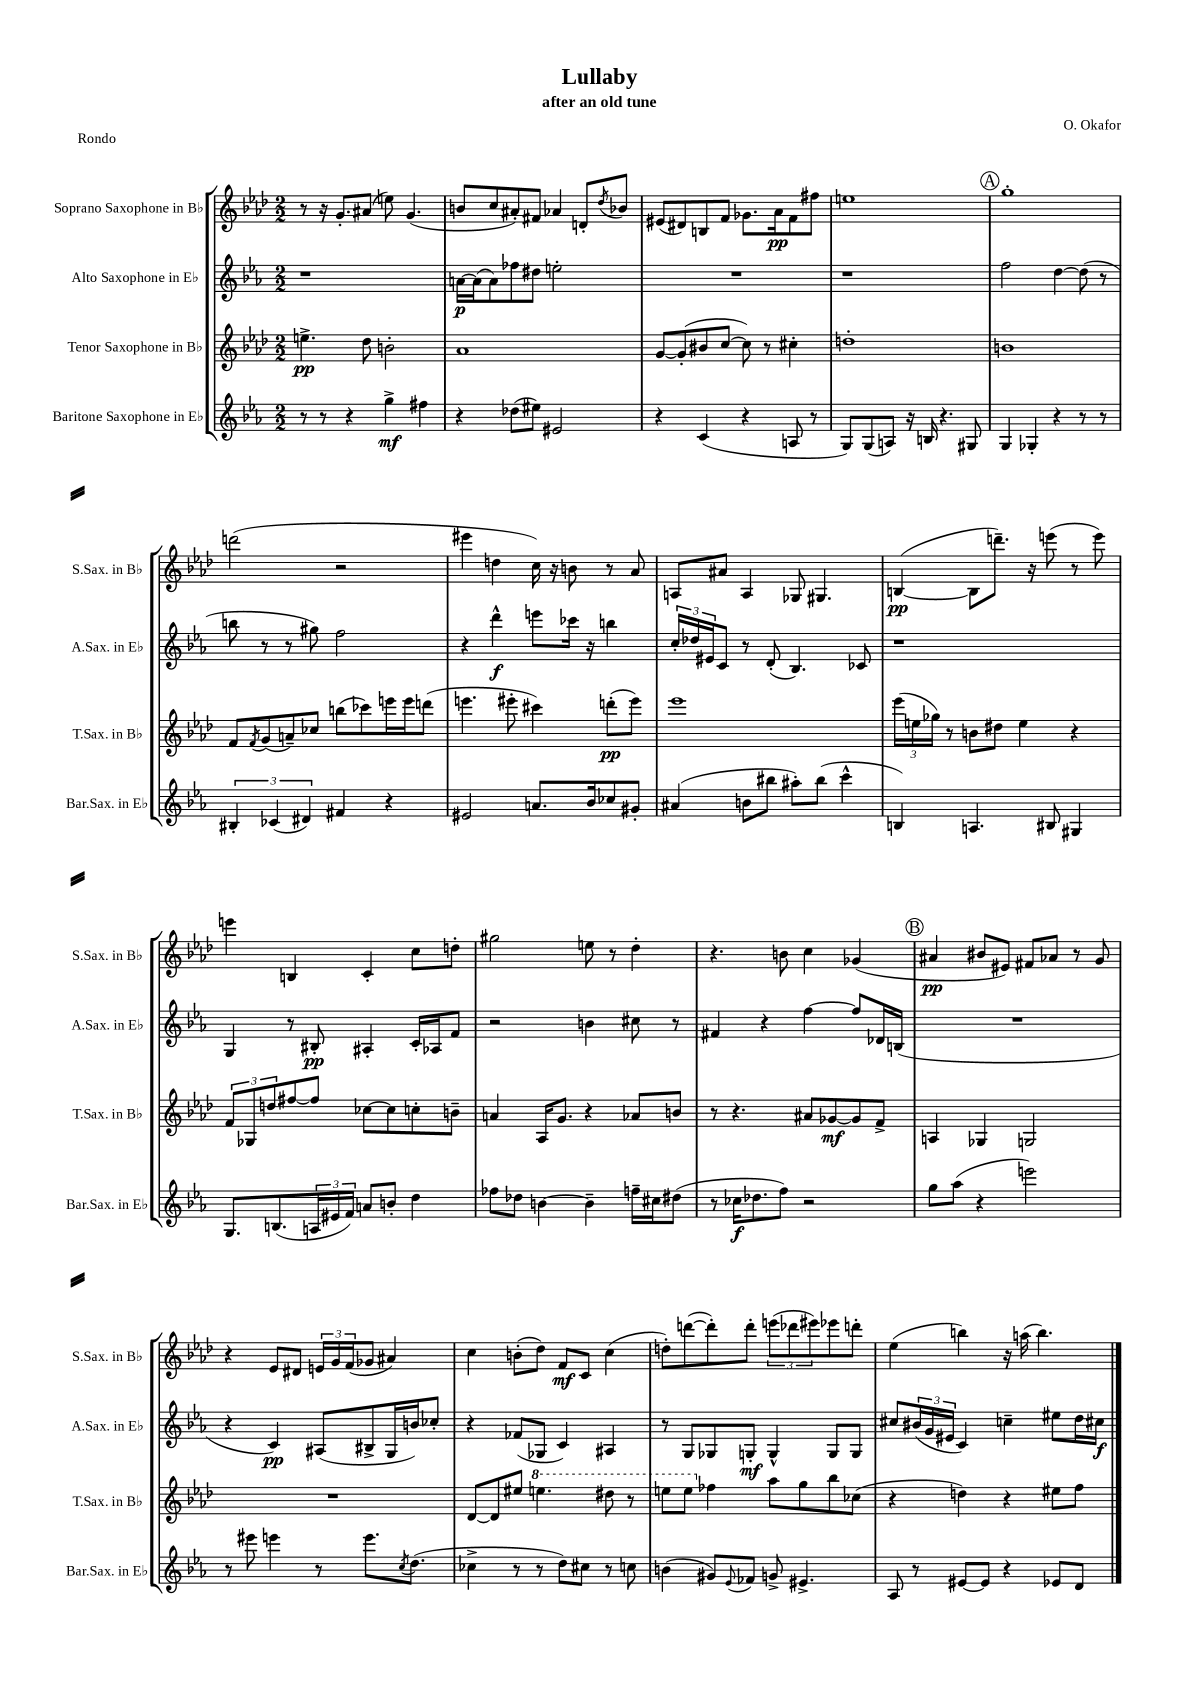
\header { title = "Lullaby" composer = "O. Okafor" subtitle = "after an old tune" piece = "Rondo" }
<<
\new StaffGroup <<
\new Staff = "s0" \with { instrumentName = "Soprano Saxophone in Bb" shortInstrumentName = "S.Sax. in Bb" } {
    \clef treble \key aes \major \numericTimeSignature \time 2/2
    r8 r16 g'8.-. ais'8( e''8) g'4.( |
    b'8 c''8 ais'8-.) fis'8 aes'4 d'8-. \acciaccatura { des''8 } bes'8 |
    eis'8( dis'8) b8 f'8 ges'8. aes'16\pp f'8 fis''8 |
    e''1 |
    \mark \markup { \circle "A" } g''1-. |
    d'''2( r2 |
    eis'''4 d''4 c''16) r16 b'8 r8 aes'8 |
    a8 ais'8 a4 ges8 gis4. |
    b4~\pp( b8 d'''8.--) r16 e'''8( r8 e'''8) |
    e'''4 b4 c'4-. c''8 d''8-. |
    gis''2 e''8 r8 des''4-. |
    r4. b'8 c''4 ges'4( |
    \mark \markup { \circle "B" } ais'4\pp bis'8 eis'8) fis'8 aes'8 r8 g'8 |
    r4 ees'8 dis'8 \tuplet 3/2 { e'16 g'16 f'16( } ges'8 ais'4) |
    c''4 b'8-.( des''8) f'8\mf c'8 c''4( |
    d''8-.) d'''8~( d'''8-.) d'''8-. \tuplet 3/2 { e'''8( des'''8 eis'''8) } ees'''8 d'''8-. |
    ees''4( b''4) r16 a''16( b''4.) \bar "|." |
}
\new Staff = "s1" \with { instrumentName = "Alto Saxophone in Eb" shortInstrumentName = "A.Sax. in Eb" } {
    \clef treble \key ees \major \numericTimeSignature \time 2/2
    r1 |
    a'16~\p a'16( a'8) fes''8 dis''8 e''2-. |
    R1 |
    r1 |
    \mark \markup { \circle "A" } f''2 d''4~ d''8( r8 |
    b''8 r8 r8 gis''8) f''2 |
    r4 d'''4-^\f e'''8 ces'''16 r16 b''4 |
    \tuplet 3/2 { c''16-. des''16 eis'16 } c'8 r8 d'8-.( bes4.) ces'8 |
    r1 |
    g4 r8 bis8-.\pp ais4-. c'16-. aes16 f'8 |
    r2 b'4 cis''8 r8 |
    fis'4 r4 f''4~ f''8 des'16 b16( |
    \mark \markup { \circle "B" } R1 |
    r4 c'4\pp) ais8( bis8-> g16 b'16) ces''8-. |
    r4 fes'8( ges8 c'4) ais4 |
    r8 g8 ges8 g8-.\mf g4-^ g8 g8 |
    cis''8 \tuplet 3/2 { bis'16( g'16 eis'16 } c'4) c''4-- eis''8 d''16 cis''16\f \bar "|." |
}
\new Staff = "s2" \with { instrumentName = "Tenor Saxophone in Bb" shortInstrumentName = "T.Sax. in Bb" } {
    \clef treble \key aes \major \numericTimeSignature \time 2/2
    e''4.->\pp des''8 b'2-. |
    aes'1 |
    g'8~ g'8-.( bis'8 c''8~ c''8) r8 cis''4-. |
    d''1-. |
    \mark \markup { \circle "A" } b'1 |
    f'8 \acciaccatura { f'8 } g'8( a'8--) ces''8 b''8( ces'''8) e'''16 e'''16 d'''8( |
    e'''4. eis'''8-. cis'''4) d'''8-.\pp( eis'''8) |
    ees'''1 |
    \tuplet 3/2 { ees'''16( e''16 ges''16) } r8 b'8 dis''8 e''4 r4 |
    \tuplet 3/2 { f'8 ges8 d''8 } fis''8~ fis''8 ces''8~ ces''8 c''8-. b'8-- |
    a'4 aes16 g'8. r4 aes'8 b'8 |
    r8 r4. ais'8 ges'8~\mf ges'8 f'8-> |
    \mark \markup { \circle "B" } a4 ges4 g2 |
    R1 |
    des'8~ des'8 eis''8 \ottava #1 e'''4. dis'''8 r8 |
    e'''8 e'''8 \ottava #0 fes''4 aes''8 g''8 bes''8 ces''8( |
    r4 d''4) r4 eis''8 f''8 \bar "|." |
}
\new Staff = "s3" \with { instrumentName = "Baritone Saxophone in Eb" shortInstrumentName = "Bar.Sax. in Eb" } {
    \clef treble \key ees \major \numericTimeSignature \time 2/2
    r8 r8 r4 g''4->\mf fis''4 |
    r4 des''8( eis''8) eis'2 |
    r4 c'4( r4 a8 r8 |
    g8) g8( a8) r16 b16 r4. gis8 |
    \mark \markup { \circle "A" } g4 ges4-. r4 r8 r8 |
    \tuplet 3/2 { bis4-. ces'4( dis'4) } fis'4 r4 |
    eis'2 a'8. bes'16 ces''8 gis'8-. |
    ais'4( b'8 bis''8 ais''8-.) bis''8( c'''4-^ |
    b4) a4. bis8 gis4 |
    g8. b8.( \tuplet 3/2 { a16 eis'16 f'16) } a'8 b'8-. d''4 |
    fes''8 des''8 b'4~ b'4-- f''16-- cis''16 dis''8( |
    r8 ces''16\f des''8. f''8) r2 |
    \mark \markup { \circle "B" } g''8 aes''8( r4 e'''2) |
    r8 eis'''8 e'''4 r8 e'''8. \acciaccatura { c''8 } d''8.( |
    ces''4-> r8 r8 d''8) cis''8 r8 c''8 |
    b'4( gis'8) \appoggiatura { ees'8 } fes'8 g'8-> eis'4.-> |
    aes8 r8 eis'8~ eis'8 r4 ees'8 d'8 \bar "|." |
}
>>
>>
\layout { \context { \Score \remove "Bar_number_engraver" } }
